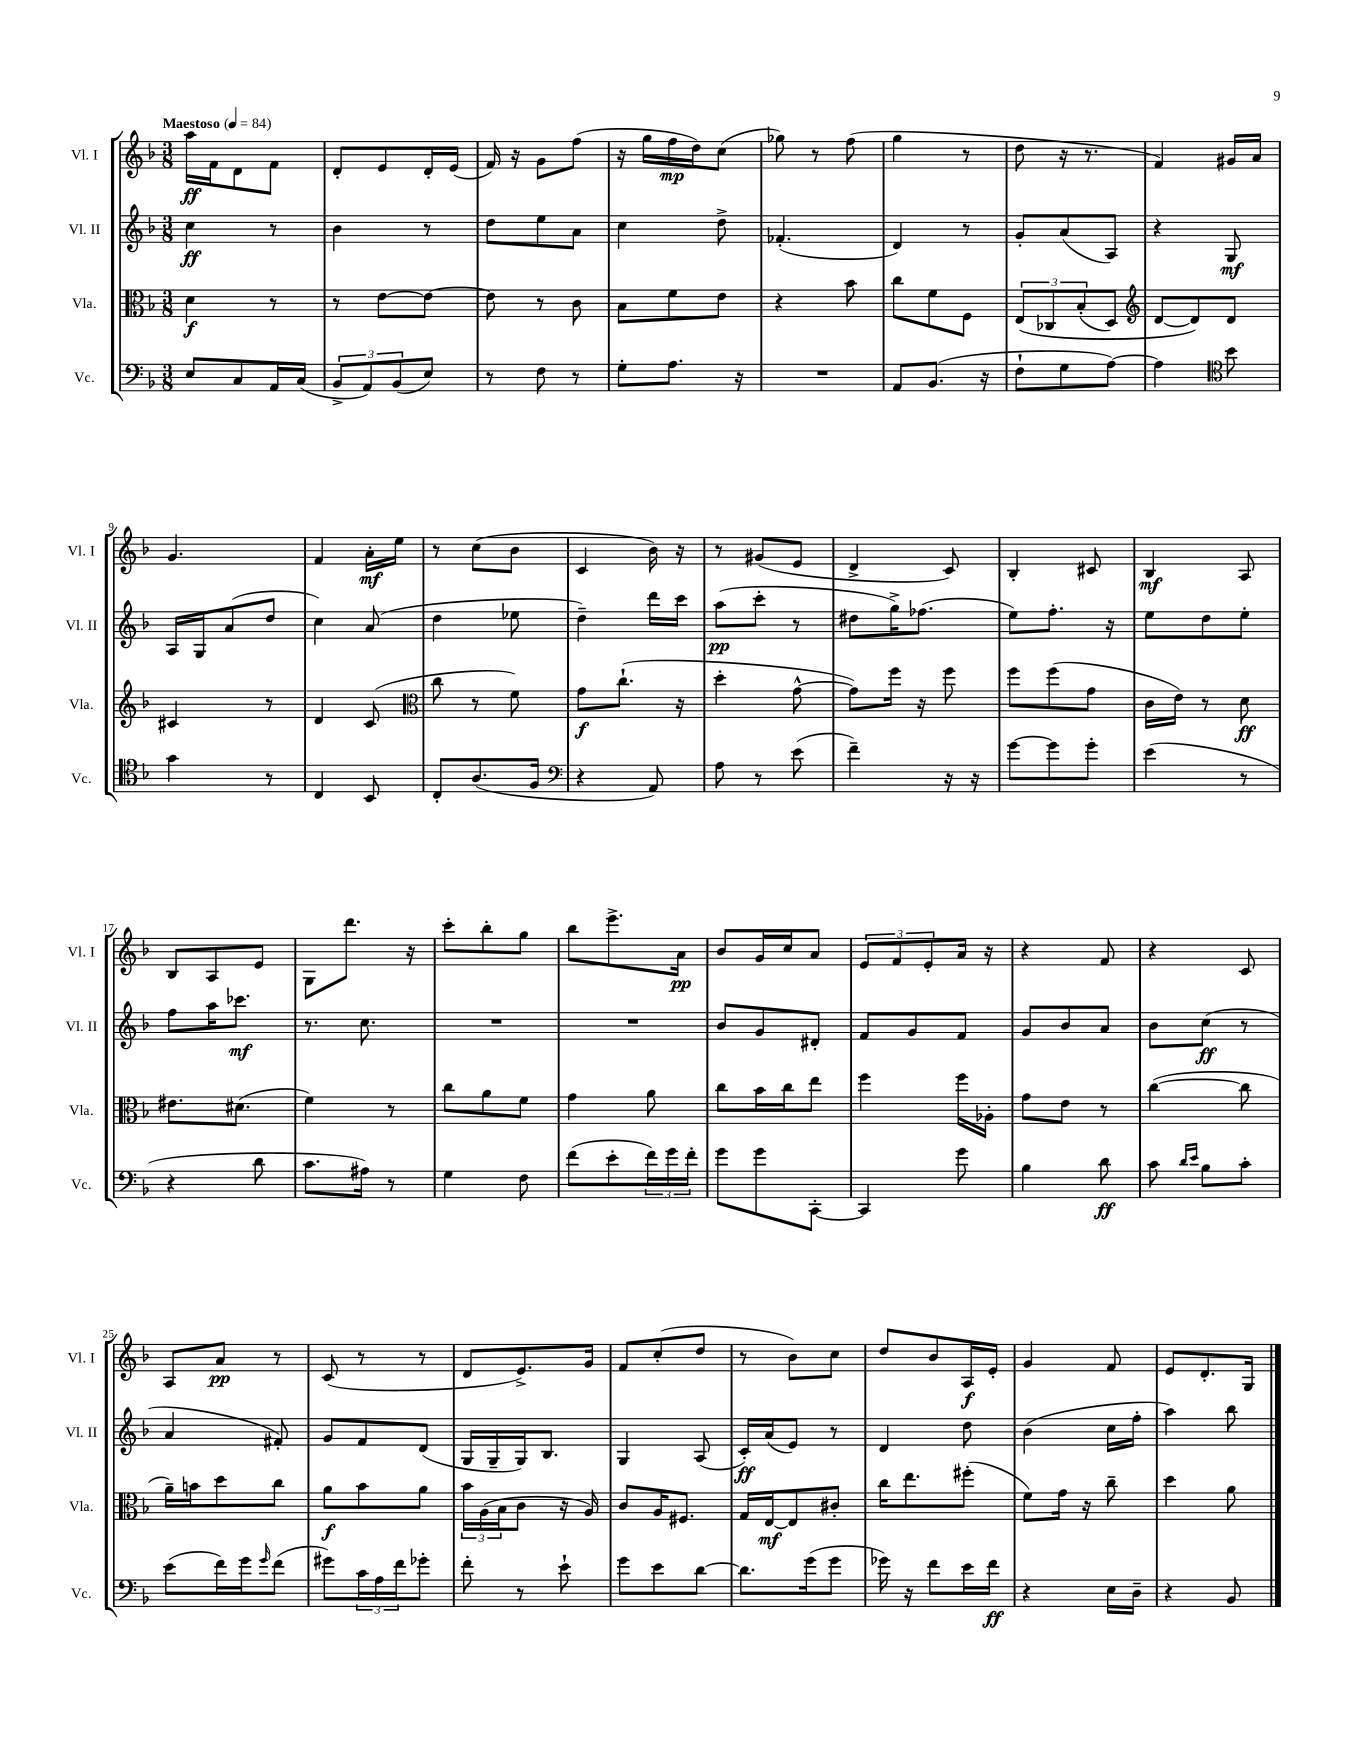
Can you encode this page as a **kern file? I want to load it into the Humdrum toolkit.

**kern	**kern	**kern	**kern
*staff4	*staff3	*staff2	*staff1
*clefF4	*clefC3	*clefG2	*clefG2
*k[b-]	*k[b-]	*k[b-]	*k[b-]
*M3/8	*M3/8	*M3/8	*M3/8
*MM84	*MM84	*MM84	*MM84
8E	4d	4cc	16aa
.	.	.	16f
8C	.	.	8d
16AA	8r	8r	8f
(16C	.	.	.
=	=	=	=
12BB-^	8r	4b-	8d'
12AA)	.	.	.
.	[8e	.	8e
(12BB-	.	.	.
8E)	8e_	8r	16d'
.	.	.	(16e
=	=	=	=
8r	8e]	8dd	16f)
.	.	.	16r
8F	8r	8ee	8g
8r	8c	8a	(8ff
=	=	=	=
8G'	8B-	4cc	16r
.	.	.	16gg
8.A	8f	.	16ff
.	.	.	16dd)
.	8e	8dd^	(8cc
16r	.	.	.
=	=	=	=
4.r	4r	(4.f-'	8gg-)
.	.	.	8r
.	8b-	.	(8ff
=	=	=	=
8AA	8cc	4d)	4gg
(8.BB-	8f	.	.
.	8F	8r	8r
16r	.	.	.
=	=	=	=
8F`	&(12E	8g'	8dd
.	12C-	.	.
8G	.	(8a	16r
.	(12B-'	.	.
.	.	.	8.r
[8A)	8D)	8A)	.
=	=	=	=
*	*clefG2	*	*
4A]	[8d	4r	4f)
.	8d]&)	.	.
*clefC4	*	*	*
8b-	8d	8G	16g#
.	.	.	16a
=	=	=	=
4g	4c#	16A	4.g
.	.	16G	.
.	.	(8a	.
8r	8r	8dd	.
=	=	=	=
4C	4d	4cc)	4f
8BB-	(8c	(8a	16a'
.	.	.	16ee
=	=	=	=
*	*clefC3	*	*
8C'	8cc	4dd	8r
(8.A	8r	.	(8cc
.	8f)	8ee-	8b-
16F	.	.	.
=	=	=	=
*clefF4	*	*	*
4r	8g	4dd~)	4c
.	(8.cc`	.	.
8AA)	.	16ddd	16b-)
.	16r	16ccc	16r
=	=	=	=
8A	4dd'	(8aa	8r
8r	.	8ccc'	(8g#
(8e	[8g^^	8r	8e
=	=	=	=
4f~)	8g])	8dd#	4d^
.	16ff	16gg^)	.
.	16r	(8.ff-	.
16r	8ff	.	8c)
16r	.	.	.
=	=	=	=
[8g	8ff	8ee)	4B-'
8g]	(8ff	8.ff'	.
8g'	8g	.	8c#
.	.	16r	.
=	=	=	=
(4e	16c	8ee	4B-
.	16e)	.	.
.	8r	8dd	.
8r	8d	8ee'	8A
=	=	=	=
4r	8.e#	8ff	8B-
.	.	16aa	8A
.	(8.d#	8.ccc-	.
8d	.	.	8e
=	=	=	=
8.c	4f)	8.r	8G
.	.	.	8.ddd
16A#)	.	8.cc	.
8r	8r	.	.
.	.	.	16r
=	=	=	=
4G	8cc	4.r	8ccc'
.	8a	.	8bb-'
8F	8f	.	8gg
=	=	=	=
(8f	4g	4.r	8bb-
8e'	.	.	8.eee^
24f)	8a	.	.
24g	.	.	.
.	.	.	16a
24f'	.	.	.
=	=	=	=
8g	8cc	8b-	8b-
8g	16b-	8g	16g
.	16cc	.	16cc
[8CC'	8ee	8d#'	8a
=	=	=	=
4CC]	4ff	8f	12e
.	.	.	12f
.	.	8g	.
.	.	.	12e'
8g	16ff	8f	16a
.	16A-'	.	16r
=	=	=	=
4B-	8g	8g	4r
.	8e	8b-	.
8d	8r	8a	8f
=	=	=	=
8c	([4cc	8b-	4r
16qqd	.	.	.
16qqe	.	.	.
8B-	.	(8cc	.
8c'	8cc]	8r	8c
=	=	=	=
(8e	16a~)	4a	8A
.	16b	.	.
16f)	8dd	.	8a
16g	.	.	.
16qqg	.	.	.
(8f	8cc	8f#')	8r
=	=	=	=
8g#)	8a	8g	(8c
24c	8b-	8f	8r
24A	.	.	.
24f	.	.	.
8g-'	8a	(8d	8r
=	=	=	=
8f'	24b-	16G	8d
.	(24A	.	.
.	.	16G~	.
.	24B-	.	.
8r	8c	16G)	8.e^)
.	.	8.B-	.
8e`	16r	.	.
.	16A)	.	16g
=	=	=	=
8g	8c	4G	8f
8e	16A	.	(8cc'
.	8.F#	.	.
[8d	.	(8A	8dd
=	=	=	=
8.d]	16G	16c')	8r
.	[16E	(16a	.
.	8E]	8e)	8b-)
(16g	.	.	.
8g	8c#'	8r	8cc
=	=	=	=
16g-)	16cc	4d	8dd
16r	8.ee	.	.
8f	.	.	8b-
16e	(8ff#'	8dd	16A
16f	.	.	16e'
=	=	=	=
4r	8f)	(4b-	4g
.	16g	.	.
.	16r	.	.
16E	8cc~	16cc	8f
16D~	.	16ff'	.
=	=	=	=
4r	4dd	4aa)	8e
.	.	.	8.d'
8BB-	8a	8bb-	.
.	.	.	16G
==	==	==	==
*-	*-	*-	*-
